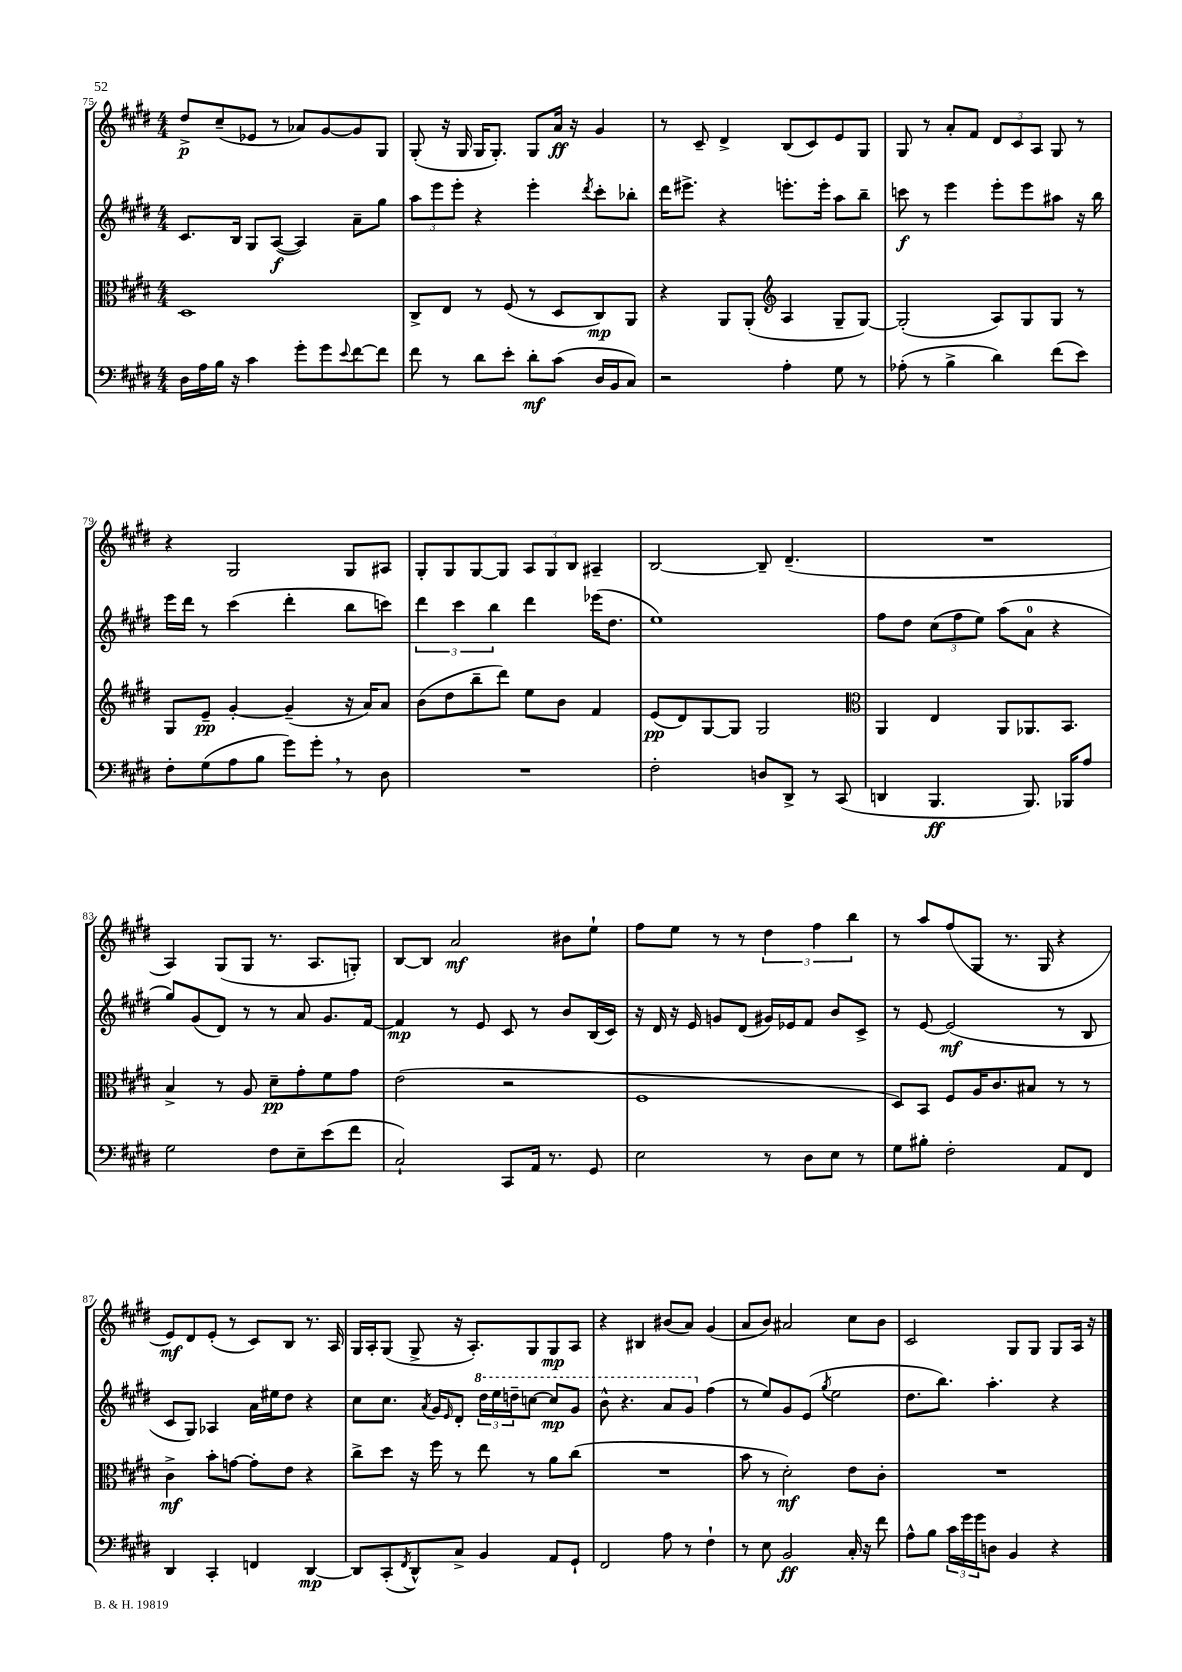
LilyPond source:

<<
\new StaffGroup <<
\new Staff = "s0" {
    \clef treble \key e \major \numericTimeSignature \time 4/4
    dis''8->\p cis''8--( ees'8 r8 aes'8) gis'8~ gis'8 gis8 |
    gis8-.( r16 gis16 gis16 gis8.-.) gis8 a'16\ff r16 gis'4 |
    r8 cis'8-- dis'4-> b8( cis'8) e'8 gis8 |
    gis8 r8 a'8-. fis'8 \tuplet 3/2 { dis'8 cis'8 a8 } gis8 r8 |
    r4 gis2 gis8 ais8 |
    gis8-. gis8 gis8~ gis8 \tuplet 3/2 { a8 gis8 b8 } ais4-- |
    b2~ b8-- dis'4.--( |
    R1 |
    a4) gis8( gis8 r8. a8. g8-.) |
    b8~ b8 a'2\mf bis'8 e''8-! |
    fis''8 e''8 r8 r8 \tuplet 3/2 { dis''4 fis''4 b''4 } |
    r8 a''8 fis''8( gis8 r8. gis16 r4 |
    e'8\mf) dis'8 e'8-.( r8 cis'8) b8 r8. a16 |
    gis16 a16-. gis8( gis8-> r16 a8.-.) gis8 gis8\mp a8 |
    r4 bis4 bis'8( a'8) gis'4( |
    a'8 b'8) ais'2 cis''8 b'8 |
    cis'2 gis8 gis8 gis8 a16 r16 \bar "|." |
}
\new Staff = "s1" {
    \clef treble \key e \major \numericTimeSignature \time 4/4
    cis'8. b16 gis8 a8~\f( a4) a'8-- gis''8 |
    \tuplet 3/2 { a''8 e'''8 e'''8-. } r4 e'''4-. \acciaccatura { dis'''8 } cis'''8-. bes''8-. |
    dis'''16 eis'''8.-> r4 e'''8.-. e'''16-. a''8 b''8-- |
    c'''8\f r8 e'''4 e'''8-. e'''8 ais''8 r16 b''16 |
    e'''16 dis'''16 r8 cis'''4( dis'''4-. b''8 c'''8) |
    \tuplet 3/2 { dis'''4 cis'''4 b''4 } dis'''4 ees'''16( dis''8. |
    e''1) |
    fis''8 dis''8 \tuplet 3/2 { cis''8( fis''8 e''8) } a''8( a'8-0 r4 |
    gis''8) gis'8( dis'8) r8 r8 a'8 gis'8. fis'16~ |
    fis'4\mp r8 e'8 cis'8 r8 b'8 b16( cis'16) |
    r16 dis'16 r16 e'16 g'8 dis'8( gis'16) ees'16 fis'8 b'8 cis'8-> |
    r8 e'8~ e'2\mf( r8 b8 |
    cis'8 gis8) aes4 a'16 eis''16 dis''8 r4 |
    cis''8 cis''8. \acciaccatura { a'8 } gis'16 \grace { e'16 } dis'8-. \tuplet 3/2 { \ottava #1 dis'''16 e'''16 d'''16-- } c'''8~ c'''8\mp gis''8 |
    b''8-^ r4. a''8 gis''8 \ottava #0 fis''4( |
    r8 e''8) gis'8 e'8( \acciaccatura { gis''8 } e''2 |
    dis''8. b''8.) a''4.-. r4 \bar "|." |
}
\new Staff = "s2" {
    \clef alto \key e \major \numericTimeSignature \time 4/4
    dis1 |
    cis8-> e8 r8 fis8( r8 dis8 cis8\mp) a,8 |
    r4 a,8 a,8-.( \clef treble a4 gis8-- gis8~) |
    gis2-.( a8) gis8 gis8 r8 |
    gis8 e'8--\pp gis'4~-. gis'4--( r16 a'16) a'8 |
    b'8( dis''8 b''8-- dis'''8) e''8 b'8 fis'4 |
    e'8\pp( dis'8) gis8~ gis8 gis2 |
    \clef alto a,4 e4 a,8 aes,8. b,8. |
    b4-> r8 a8 dis'8--\pp gis'8-. fis'8 gis'8 |
    e'2( r2 |
    fis1 |
    dis8) b,8 fis8 a16 cis'8. bis8 r8 r8 |
    cis'4->\mf b'8-. g'8~ g'8-. e'8 r4 |
    cis''8-> dis''8 r16 fis''16 r8 e''8 r8 a'8 cis''8( |
    R1 |
    b'8 r8 dis'2-.\mf) e'8 cis'8-. |
    R1 \bar "|." |
}
\new Staff = "s3" {
    \clef bass \key e \major \numericTimeSignature \time 4/4
    dis16 a16 b16 r16 cis'4 gis'8-. gis'8 \appoggiatura { e'8 } fis'8~ fis'8 |
    fis'8 r8 dis'8 e'8-. dis'8-.\mf cis'8( dis16 b,16 cis8) |
    r2 a4-. gis8 r8 |
    aes8-.( r8 b4-> dis'4) fis'8( e'8) |
    fis8-. gis8( a8 b8 gis'8) gis'8-. \breathe r8 dis8 |
    R1 |
    fis2-. d8 dis,8-> r8 cis,8( |
    d,4 b,,4.\ff b,,8.) bes,,16 a8 |
    gis2 fis8 e8-- e'8( fis'8 |
    cis2-!) cis,8 a,16 r8. gis,8 |
    e2 r8 dis8 e8 r8 |
    gis8 bis8-. fis2-. a,8 fis,8 |
    dis,4 cis,4-. f,4 dis,4~\mp |
    dis,8 cis,8-.( \acciaccatura { fis,8 } dis,8-^) cis8-> b,4 a,8 gis,8-! |
    fis,2 a8 r8 fis4-! |
    r8 e8 b,2\ff cis16-. r16 fis'8 |
    a8-^ b8 \tuplet 3/2 { cis'16 gis'16 gis'16 } d8 b,4 r4 \bar "|." |
}
>>
>>
\layout { \context { \Score currentBarNumber = #75 } }
